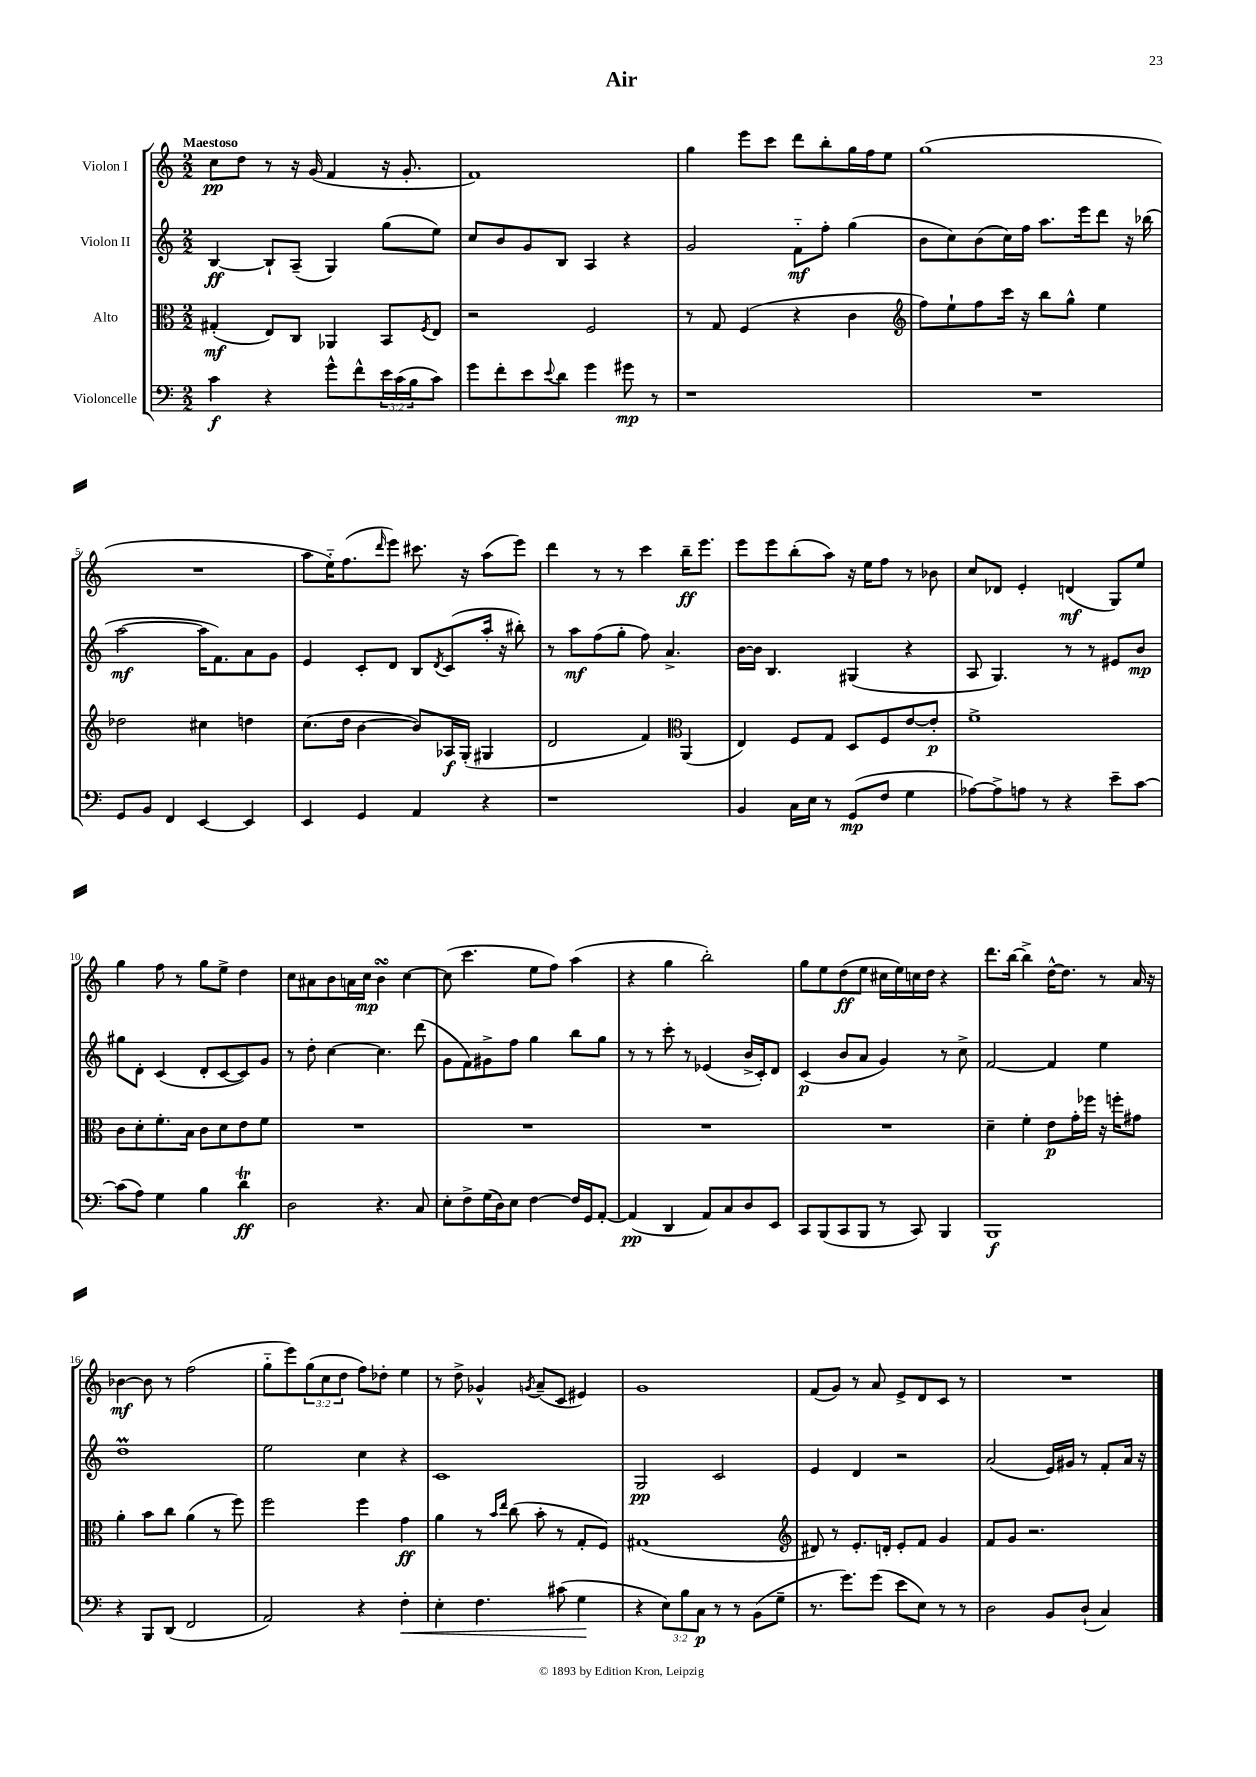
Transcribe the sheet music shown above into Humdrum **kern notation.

**kern	**kern	**kern	**kern
*staff4	*staff3	*staff2	*staff1
*clefF4	*clefC3	*clefG2	*clefG2
*k[]	*k[]	*k[]	*k[]
*M2/2	*M2/2	*M2/2	*M2/2
4c	(4G#'	[4B	8cc
.	.	.	8dd
4r	8E)	8B`]	8r
.	8C	(8A~	16r
.	.	.	(16g
8g^^	4AA-	4G)	4f
8f^^	.	.	.
24e	8BB	(8gg	16r
(24c	.	.	.
.	.	.	8.g'
24B	.	.	.
.	8qF	.	.
8c)	8E	8ee)	.
=	=	=	=
8g	2r	8cc	1f)
8f'	.	8b	.
8e	.	8g	.
8qqe	.	.	.
8d	.	8B	.
4g	2F	4A	.
8g#	.	4r	.
8r	.	.	.
=	=	=	=
1r	8r	2g	4gg
.	8G	.	.
.	(4F	.	8eee
.	.	.	8ccc
.	4r	8f'~	8ddd
.	.	8ff'	8bb'
.	4c	(4gg	16gg
.	.	.	16ff
.	.	.	8ee
=	=	=	=
*	*clefG2	*	*
1r	8ff)	8b	(1gg
.	8ee`	8cc)	.
.	8ff	(8b	.
.	16ccc	16cc)	.
.	16r	16ff	.
.	8bb	8.aa	.
.	8gg^^	.	.
.	.	16eee	.
.	4ee	8ddd	.
.	.	16r	.
.	.	(16bb-	.
=	=	=	=
8GG	2dd-	[2aa	1r
8BB	.	.	.
4FF	.	.	.
[4EE	4cc#	16aa]	.
.	.	8.f)	.
4EE]	4dd	8a	.
.	.	8g	.
=	=	=	=
4EE	(8.cc	4e	8aa
.	.	.	16ee'~)
.	16dd	.	(8.ff
4GG	[4b	8c'	.
.	.	.	16qqddd
.	.	8d	8eee)
4AA	8b])	8B	8.ccc#
.	.	8qd	.
.	16A-	(8c	.
.	(16G'	.	16r
4r	4G#	16aa'	(8aa
.	.	16r	.
.	.	8bb#')	8eee)
=	=	=	=
1r	2d	8r	4ddd
.	.	8aa	.
.	.	(8ff	8r
.	.	8gg'	8r
.	4f)	8ff)	4ccc
.	.	4.a^	.
*	*clefC3	*	*
.	(4AA	.	16bb~
.	.	.	8.eee
=	=	=	=
4BB	4E)	[16b	8eee
.	.	16b]	.
.	.	4.B	8eee
16C	8F	.	(8bb'
16E	.	.	.
8r	8G	.	8aa)
(8GG	8D	(4G#	16r
.	.	.	16ee
8F	8F	.	8ff
4G	[8e	4r	8r
.	8e']	.	8b-
=	=	=	=
[8A-)	1f^	8A	8cc
8A-^]	.	4.G)	8d-
8A	.	.	4e'
8r	.	.	.
4r	.	8r	(4d
.	.	8r	.
8e~	.	8e#	8G)
[8c	.	8b	8ee
=	=	=	=
(8c]	8c	8gg#	4gg
8A)	8d'	8d'	.
4G	8.f'	(4c	8ff
.	.	.	8r
.	16B	.	.
4B	8c	8d'	8gg
.	8d	[8c	8ee^
4d	8e	8c])	4dd
.	8f	8g	.
=	=	=	=
2D	1r	8r	8cc
.	.	8dd'	8a#
.	.	[4cc	8b
.	.	.	16a
.	.	.	16cc
4.r	.	4.cc]	4b
.	.	.	[4cc
8C	.	(8ddd	.
=	=	=	=
8E'	1r	8g	(8cc]
8F^	.	8f)	4.ccc
(16G	.	8g#^	.
16D)	.	.	.
8E	.	8ff	.
[4F	.	4gg	8ee
.	.	.	8ff)
16F]	.	8bb	(4aa
16GG	.	.	.
[8AA'	.	8gg	.
=	=	=	=
(4AA]	1r	8r	4r
.	.	8r	.
4DD	.	8ccc'	4gg
.	.	8r	.
8AA)	.	(4e-	2bb')
8C	.	.	.
8D	.	16b^	.
.	.	16c')	.
8EE	.	8d	.
=	=	=	=
8CC	1r	(4c	8gg
(8BBB	.	.	8ee
8CC	.	8b	(8dd
8BBB	.	8a	8ee
8r	.	4g)	16cc#
.	.	.	16ee)
8CC)	.	.	16cc
.	.	.	16dd
4BBB	.	8r	4r
.	.	8cc^	.
=	=	=	=
1BBB	4d~	[2f	8.ddd
.	.	.	[16bb
.	4f'	.	4bb^]
.	8e	4f]	[16dd^^
.	.	.	8.dd]
.	16g'	.	.
.	16ff-	.	.
.	16r	4ee	8r
.	16ff'	.	.
.	8g#	.	16a
.	.	.	16r
=	=	=	=
4r	4a'	1dd	[4b-
8BBB	8b	.	8b-]
(8DD	8cc	.	8r
2FF	(4a	.	(2ff
.	8r	.	.
.	8ff)	.	.
=	=	=	=
2AA)	2ff	2ee	8gg'~
.	.	.	8eee)
.	.	.	(12gg
.	.	.	12cc
.	.	.	12dd
4r	4ff	4cc	8ff)
.	.	.	8dd-'
4F'	4g	4r	4ee
=	=	=	=
4E'	4a	1c	8r
.	.	.	8dd^
4.F	8r	.	4g-^^
.	16qqb	.	.
.	16qqee	.	.
.	(8cc	.	.
.	.	.	8qg
.	8b'	.	(8a~
(8c#	8r	.	8c
4G	8G'	.	4e#)
.	8F)	.	.
=	=	=	=
4r	(1G#	2G	1g
12E)	.	.	.
12B	.	.	.
12C	.	.	.
8r	.	2c	.
8r	.	.	.
(8BB	.	.	.
8G~	.	.	.
=	=	=	=
*	*clefG2	*	*
8.r	8d#)	4e	(8f
.	8r	.	8g)
8.g)	.	.	.
.	8.e'	4d	8r
(8g	.	.	8a
.	16d'	.	.
8e	8e'	2r	8e^
8E)	8f	.	8d
8r	4g	.	8c
8r	.	.	8r
=	=	=	=
2D	8f	(2a	1r
.	8g	.	.
.	2.r	.	.
8BB	.	16e)	.
.	.	16g#	.
(8D`	.	8r	.
4C)	.	8f'	.
.	.	16a	.
.	.	16r	.
==	==	==	==
*-	*-	*-	*-
